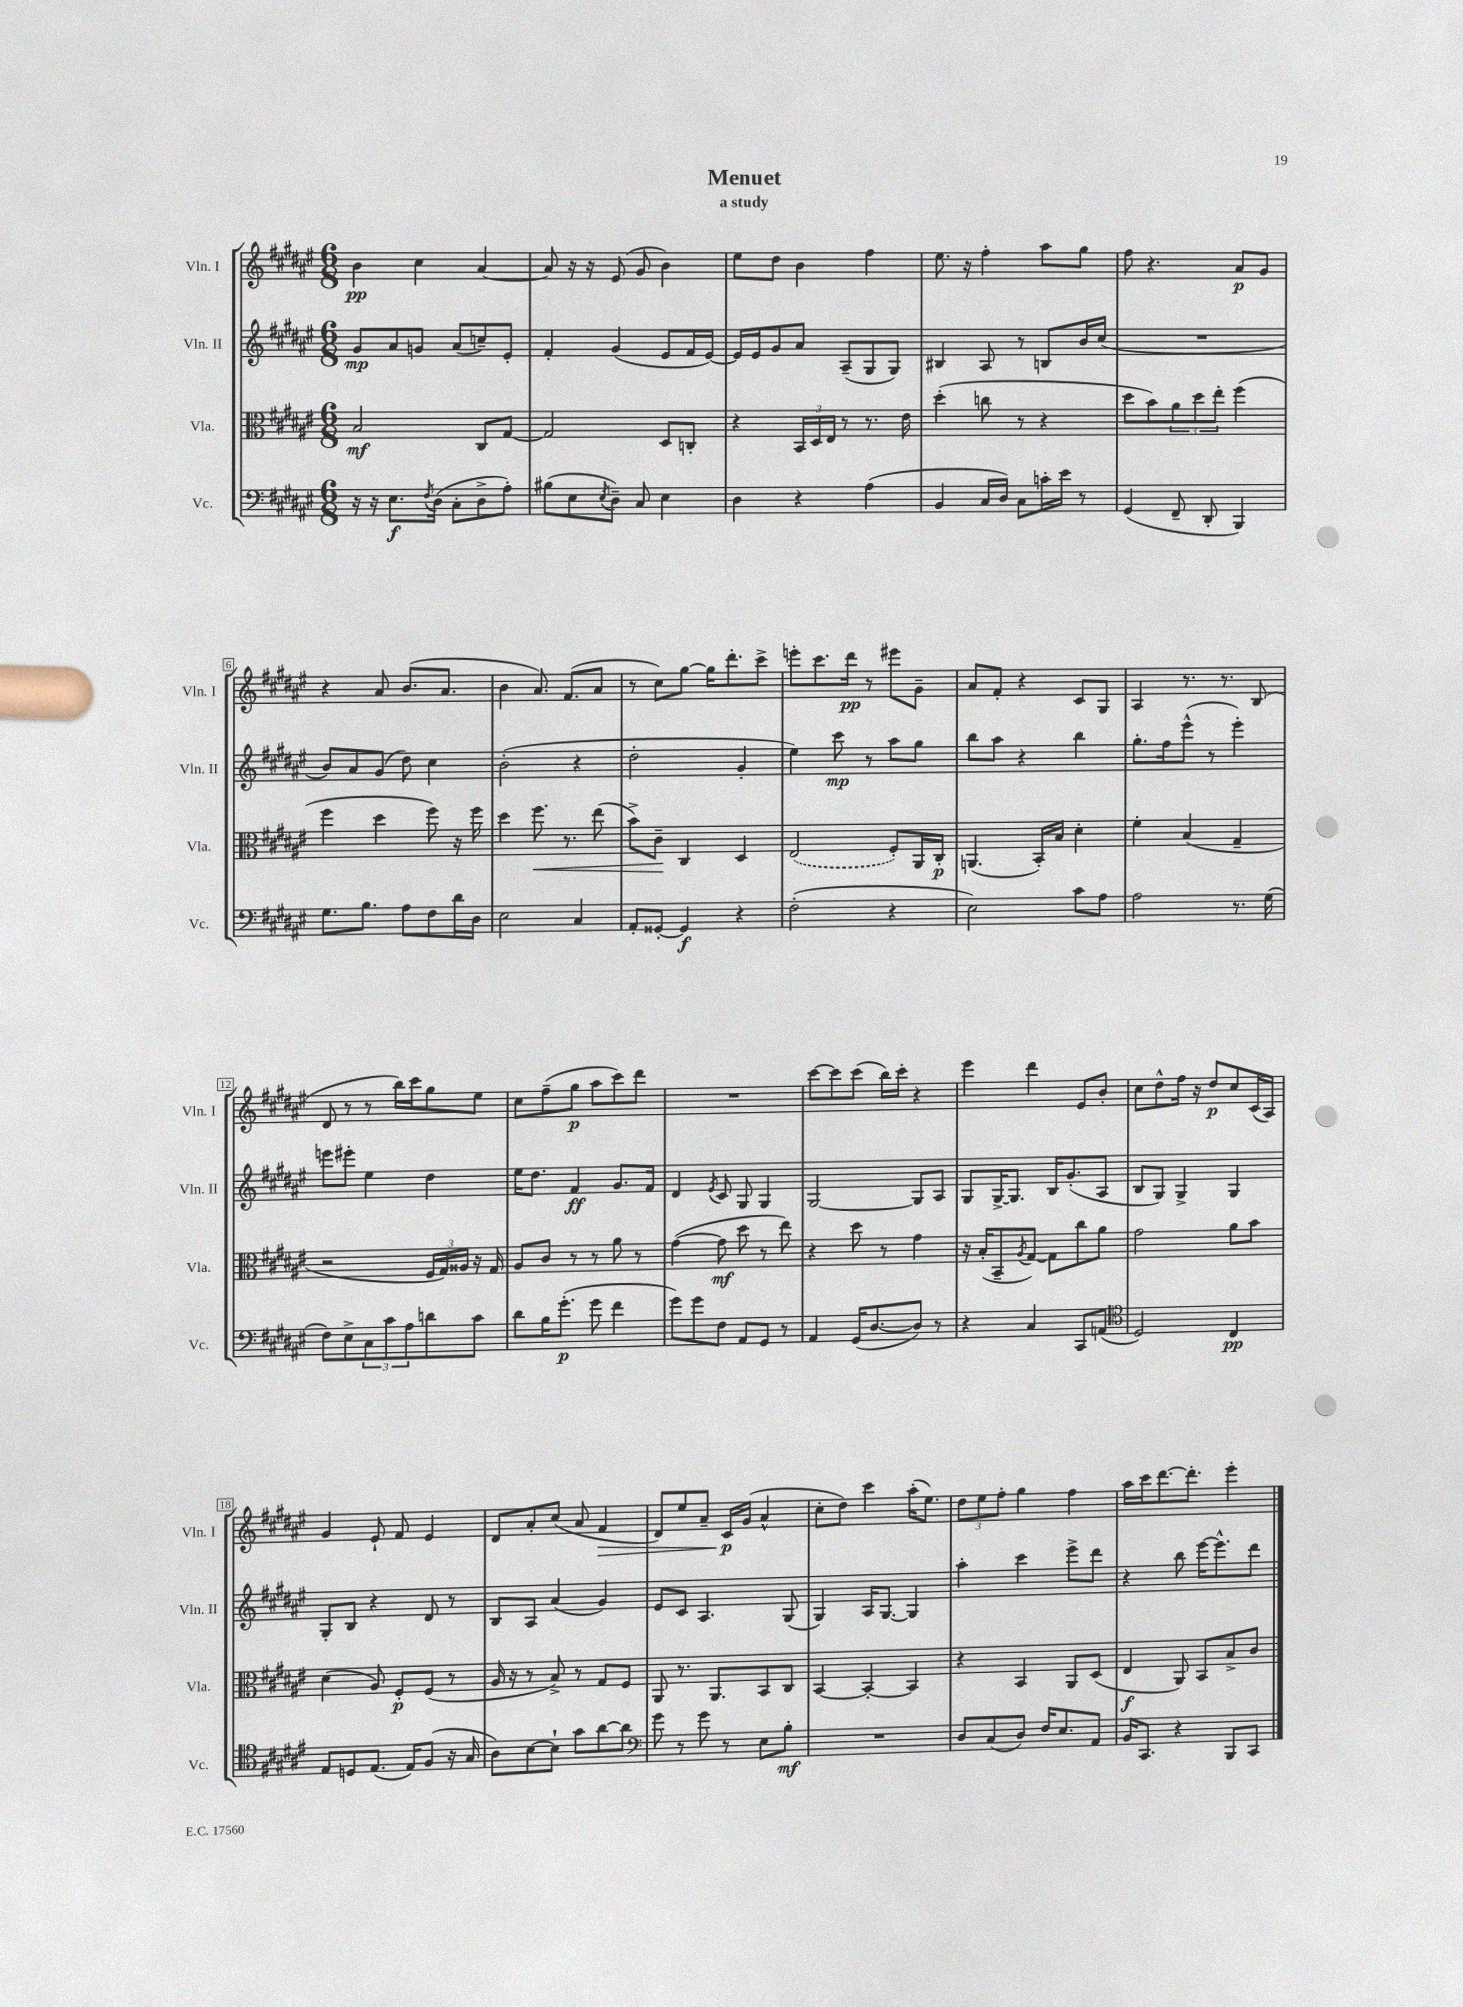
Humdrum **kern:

**kern	**dynam	**kern	**dynam	**kern	**dynam	**kern	**dynam
*part4	*part4	*part3	*part3	*part2	*part2	*part1	*part1
*staff4	*staff4	*staff3	*staff3	*staff2	*staff2	*staff1	*staff1
*I"Vc.	*	*I"Vla.	*	*I"Vln. II	*	*I"Vln. I	*
*I'Vc.	*	*I'Vla.	*	*I'Vln. II	*	*I'Vln. I	*
*clefF4	*	*clefC3	*	*clefG2	*	*clefG2	*
*k[f#c#g#d#a#e#]	*	*k[f#c#g#d#a#e#]	*	*k[f#c#g#d#a#e#]	*	*k[f#c#g#d#a#e#]	*
*M6/8	*	*M6/8	*	*M6/8	*	*M6/8	*
=1	=1	=1	=1	=1	=1	=1	=1
16r	.	2B/	mf	8g#/L	mp	4b\	pp
16r	.	.	.	.	.	.	.
8.E#\L	f	.	.	8a#/	.	.	.
.	.	.	.	8gn/J	.	4cc#\	.
8qF#/	.	.	.	.	.	.	.
(16D#\Jk	.	.	.	.	.	.	.
8C#'\L	.	.	.	(8a#/L	.	.	.
8D#^\	.	8C#/L	.	8ccn~/)	.	[4a#/	.
8A#'\J)	.	[8G#/J	.	8e#'/J	.	.	.
=2	=2	=2	=2	=2	=2	=2	=2
(8B#X\L	.	2G#/]	.	4f#'/	.	8a#/]	.
8E#\	.	.	.	.	.	16r	.
.	.	.	.	.	.	16r	.
8qE#/	.	.	.	.	.	.	.
8D#~\J)	.	.	.	(4g#/	.	(8e#/	.
8C#/	.	.	.	.	.	8g#/	.
4E#\	.	8D#/L	.	8e#/L	.	4b\)	.
.	.	8Cn'/J	.	16f#/L	.	.	.
.	.	.	.	[16e#/JJ)	.	.	.
=3	=3	=3	=3	=3	=3	=3	=3
4D#\	.	4r	.	16e#/LL]	.	8ee#\L	.
.	.	.	.	16e#/J	.	.	.
.	.	.	.	8g#/	.	8dd#\J	.
4r	.	24BB/LL	.	8a#/J	.	4b\	.
.	.	24D#/	.	.	.	.	.
.	.	24E#/JJ	.	.	.	.	.
.	.	8r	.	(8A#~/L	.	.	.
(4A#\	.	8.r	.	8G#/	.	4ff#\	.
.	.	.	.	8G#/J)	.	.	.
.	.	16e#\	.	.	.	.	.
=4	=4	=4	=4	=4	=4	=4	=4
4BB/	.	(4dd#'\	.	4B#X/	.	8.ee#\	.
.	.	.	.	.	.	16r	.
16C#/LL	.	8ccn\	.	8A#/	.	4ff#'\	.
16D#/JJ)	.	.	.	.	.	.	.
8C#\L	.	8r	.	8r	.	.	.
16cn'\L	.	4r	.	8Bn/L	.	8aa#\L	.
16e#\JJ	.	.	.	.	.	.	.
8r	.	.	.	16b/L	.	8gg#\J	.
.	.	.	.	(16cc#/JJ	.	.	.
=5	=5	=5	=5	=5	=5	=5	=5
(4GG#/	.	8dd#\L	.	2.r	.	8ff#\	.
.	.	8b\)	.	.	.	4.r	.
8FF#~/	.	12a#\	.	.	.	.	.
.	.	12dd#\	.	.	.	.	.
8DD#'/	.	.	.	.	.	.	.
.	.	12ee#'\J	.	.	.	.	.
4BBB/)	.	(4ff#\	.	.	.	8a#/L	p
.	.	.	.	.	.	8g#/J	.
!!LO:LB:g=z
=6	=6	=6	=6	=6	=6	=6	=6
8.G#\L	.	4ff#\	.	8b/L)	.	4r	.
.	.	.	.	8a#/	.	.	.
8.B\J	.	.	.	.	.	.	.
.	.	4dd#\	.	(8g#/J	.	8a#/	.
8A#\L	.	.	.	8dd#\)	.	(8.b/L	.
8F#\	.	8ff#\)	.	4cc#\	.	.	.
.	.	.	.	.	.	8.a#/J	.
16d#\L	.	16r	.	.	.	.	.
16D#\JJ	.	16ff#\	.	.	.	.	.
=7	=7	=7	=7	=7	=7	=7	=7
2E#\	.	4dd#\	.	(2b'\	.	4b\	.
!	!	!	!LO:HP:b	!	!	!	!
.	.	8.ff#\	<	.	.	8.a#/)	.
.	.	8.r	.	.	.	(8.f#/L	.
4C#/	.	.	.	4r	.	.	.
.	.	(8ee#\	.	.	.	8a#/J	.
=8	=8	=8	=8	=8	=8	=8	=8
8AA#'/L	.	8b^\L)	.	2dd#'\	.	8r	.
[8GG##X'/J	.	8c#~\J	.	.	.	8cc#\L)	.
4GG##/]	f	4C#/	[	.	.	[8gg#\J	.
.	.	.	.	.	.	16gg#\KL]	.
.	.	.	.	.	.	8.ddd#'\	.
4r	.	4D#/	.	4g#'/	.	.	.
.	.	.	.	.	.	8ccc#^\J	.
=9	=9	=9	=9	=9	=9	=9	=9
(2F#'\	.	(2E#/	.	4ee#\)	.	8eeen'\L	.
.	.	.	.	.	.	8.ccc#\	.
.	.	.	.	8ccc#\	mp	.	.
.	.	.	.	.	.	16ddd#\Jk	pp
.	.	.	.	8r	.	8r	.
4r	.	8F#'/L)	.	8aa#\L	.	8eee#X\L	.
.	.	16AA#/L	.	8gg#\J	.	8g#~\J	.
.	.	16C#'/JJ	p	.	.	.	.
=10	=10	=10	=10	=10	=10	=10	=10
2E#\)	.	(4.AAn/	.	8bb\L	.	8a#/L	.
.	.	.	.	8aa#\J	.	8f#'/J	.
.	.	.	.	4r	.	4r	.
.	.	16BB'/LL)	.	.	.	.	.
.	.	16B/JJ	.	.	.	.	.
8c#\L	.	4d#'\	.	4bb\	.	8c#/L	.
8A#\J	.	.	.	.	.	8G#/J	.
=11	=11	=11	=11	=11	=11	=11	=11
2A#\	.	4f#'\	.	8.gg#'\L	.	4A#/	.
.	.	.	.	16ff#\k	.	.	.
.	.	(4B/	.	(8eee#^^\J	.	8.r	.
.	.	.	.	8r	.	.	.
.	.	.	.	.	.	8.r	.
8.r	.	4G#~/	.	4eee#'\)	.	.	.
.	.	.	.	.	.	(8B/	.
(16G#\	.	.	.	.	.	.	.
!!LO:LB:g=z
=12	=12	=12	=12	=12	=12	=12	=12
8F#\L)	.	2r	.	8eeen\L	.	8d#/	.
8E#^\	.	.	.	8eee#X'\J	.	8r	.
12C#\	.	.	.	4ee#\	.	8r	.
12c#\	.	.	.	.	.	.	.
.	.	.	.	.	.	16bb\LL)	.
12A#\	.	.	.	.	.	.	.
.	.	.	.	.	.	16ccc#\J	.
8dn\	.	24F#/LL	.	4dd#\	.	8gg#\	.
.	.	24G#/)	.	.	.	.	.
.	.	24A##X/JJ	.	.	.	.	.
8c#\J	.	16r	.	.	.	8ee#\J	.
.	.	16G#/	.	.	.	.	.
=13	=13	=13	=13	=13	=13	=13	=13
8d#\L	.	8A#/L	.	16ee#\KL	.	8cc#\L	.
.	.	.	.	8.dd#\J	.	.	.
16B\K	.	8c#/J	.	.	.	(8ff#~\	.
(8.g#'\J	p	.	.	.	.	.	.
.	.	8r	.	4f#/	ff	8gg#\J	p
8g#\	.	8r	.	.	.	8aa#\L	.
4f#\	.	8a#\	.	8.g#/L	.	8ccc#\)	.
.	.	8r	.	.	.	8ddd#\J	.
.	.	.	.	16f#/Jk	.	.	.
=14	=14	=14	=14	=14	=14	=14	=14
8g#\L)	.	([4g#\	.	4d#/	.	2.r	.
8g#\	.	.	.	.	.	.	.
.	.	.	.	8qe#/	.	.	.
8F#\J	.	8g#\]	mf	8c#/	.	.	.
8AA#/L	.	8dd#\	.	8G#/	.	.	.
8GG#/J	.	8r	.	4G#/	.	.	.
8r	.	8ee#\)	.	.	.	.	.
=15	=15	=15	=15	=15	=15	=15	=15
4AA#/	.	4r	.	[2G#/	.	[8ccc#\L	.
.	.	.	.	.	.	8ccc#\]	.
(16GG#/KL	.	8dd#\	.	.	.	(8ccc#\J	.
[8.D#/	.	.	.	.	.	.	.
.	.	8r	.	.	.	16bb\LL)	.
.	.	.	.	.	.	16ccc#'\JJ	.
8D#/J])	.	4g#\	.	8G#/L]	.	4r	.
8r	.	.	.	8A#/J	.	.	.
=16	=16	=16	=16	=16	=16	=16	=16
4r	.	16r	.	8G#/L	.	4eee#\	.
.	.	(16B'/KL	.	.	.	.	.
.	.	8BB~/	.	[16G#^/K	.	.	.
.	.	.	.	8.G#/J]	.	.	.
.	.	8qA#/	.	.	.	.	.
4C#/	.	[8G#/J)	.	.	.	4ddd#\	.
.	.	8G#\L]	.	16B/KL	.	.	.
.	.	.	.	(8.g#'/	.	.	.
8CC#/L	.	8cc#\	.	.	.	8e#/L	.
(8AAn/J	.	8a#\J	.	8A#/J	.	8b'/J	.
=17	=17	=17	=17	=17	=17	=17	=17
*clefC4	*	*	*	*	*	*	*
2D#/)	.	2g#\	.	8B/L	.	8cc#\L	.
.	.	.	.	8G#/J)	.	8dd#^^\	.
.	.	.	.	4G#^/	.	16ff#\Jk	.
.	.	.	.	.	.	16r	.
.	.	.	.	.	.	8dd#/L	p
4C#/	pp	8a#\L	.	4G#/	.	8cc#/	.
.	.	8b\J	.	.	.	(16c#/L	.
.	.	.	.	.	.	16A#/JJ)	.
!!LO:LB:g=z
=18	=18	=18	=18	=18	=18	=18	=18
8E#/L	.	(4d#\	.	8G#'/L	.	4g#/	.
8Dn/	.	.	.	8B/J	.	.	.
(8.E#/J	.	8A#/)	.	4r	.	8e#`/	.
.	.	8F#'/L	p	.	.	8f#/	.
16E#/KL)	.	.	.	.	.	.	.
(8F#/J	.	(8F#/J	.	8d#/	.	4e#/	.
16r	.	8r	.	8r	.	.	.
16G#/	.	.	.	.	.	.	.
=19	=19	=19	=19	=19	=19	=19	=19
8A#\L)	.	16A#/	.	8B/L	.	8d#/L	.
.	.	16r	.	.	.	.	.
[8B\	.	8r	.	8A#/J	.	8a#'/	.
8B`\J]	.	8B^/)	.	(4a#/	.	(8cc#/J	.
8g#\L	.	8r	.	.	.	8a#/	.
!	!	!	!	!	!	!	!LO:HP:b
[8a#\	.	8G#/L	.	4g#/)	.	4f#/	>
8a#\J]	.	8F#/J	.	.	.	.	.
=20	=20	=20	=20	=20	=20	=20	=20
*clefF4	*	*	*	*	*	*	*
8g#\	.	8AA#/	.	8e#/L	.	8d#/L)	.
8r	.	8.r	.	8c#/J	.	8ee#/	.
8g#\	.	.	.	4.A#/	.	8a#~/J	.
.	.	8.AA#/L	.	.	.	.	.
8r	.	.	.	.	.	16c#/LL	p
.	.	.	.	.	.	(16g#/JJ	]
8E#\L	.	8BB/	.	.	.	4a#^^/	.
8B'\J	mf	8C#/J	.	(8G#/	.	.	.
=21	=21	=21	=21	=21	=21	=21	=21
2.r	.	[4BB/	.	4G#/)	.	8cc#'\L	.
.	.	.	.	.	.	8dd#\J)	.
.	.	4BB'/_	.	16A#/KL	.	4ccc#\	.
.	.	.	.	[8.G#/J	.	.	.
.	.	4BB/]	.	4G#/]	.	(16aa#'\KL	.
.	.	.	.	.	.	8.ee#\J)	.
=22	=22	=22	=22	=22	=22	=22	=22
8D#/L	.	4r	.	4aa#'\	.	12dd#\L	.
.	.	.	.	.	.	12ee#\	.
(8C#/	.	.	.	.	.	.	.
.	.	.	.	.	.	12ff#'\J	.
8D#/J)	.	4BB/	.	4ccc#\	.	4gg#\	.
16F#/KL	.	.	.	.	.	.	.
8.E#/	.	.	.	.	.	.	.
.	.	8AA#/L	.	8eee#^\L	.	4ff#\	.
8AA#/J	.	(8D#/J	.	8ddd#\J	.	.	.
=23	=23	=23	=23	=23	=23	=23	=23
16BB/KL	.	4E#/	f	4r	.	16aa#\LL	.
8.CC#/J	.	.	.	.	.	16ccc#\J	.
.	.	.	.	.	.	[8.ddd#\	.
4r	.	8AA#/)	.	8bb\	.	.	.
.	.	.	.	.	.	8.ddd#'\J]	.
.	.	8BB/L	.	[16eee#\KL	.	.	.
.	.	.	.	8.eee#^^\]	.	.	.
8BBB/L	.	8B^/	.	.	.	4eee#'\	.
8CC#/J	.	8c#/J	.	8ddd#\J	.	.	.
==	==	==	==	==	==	==	==
*-	*-	*-	*-	*-	*-	*-	*-
